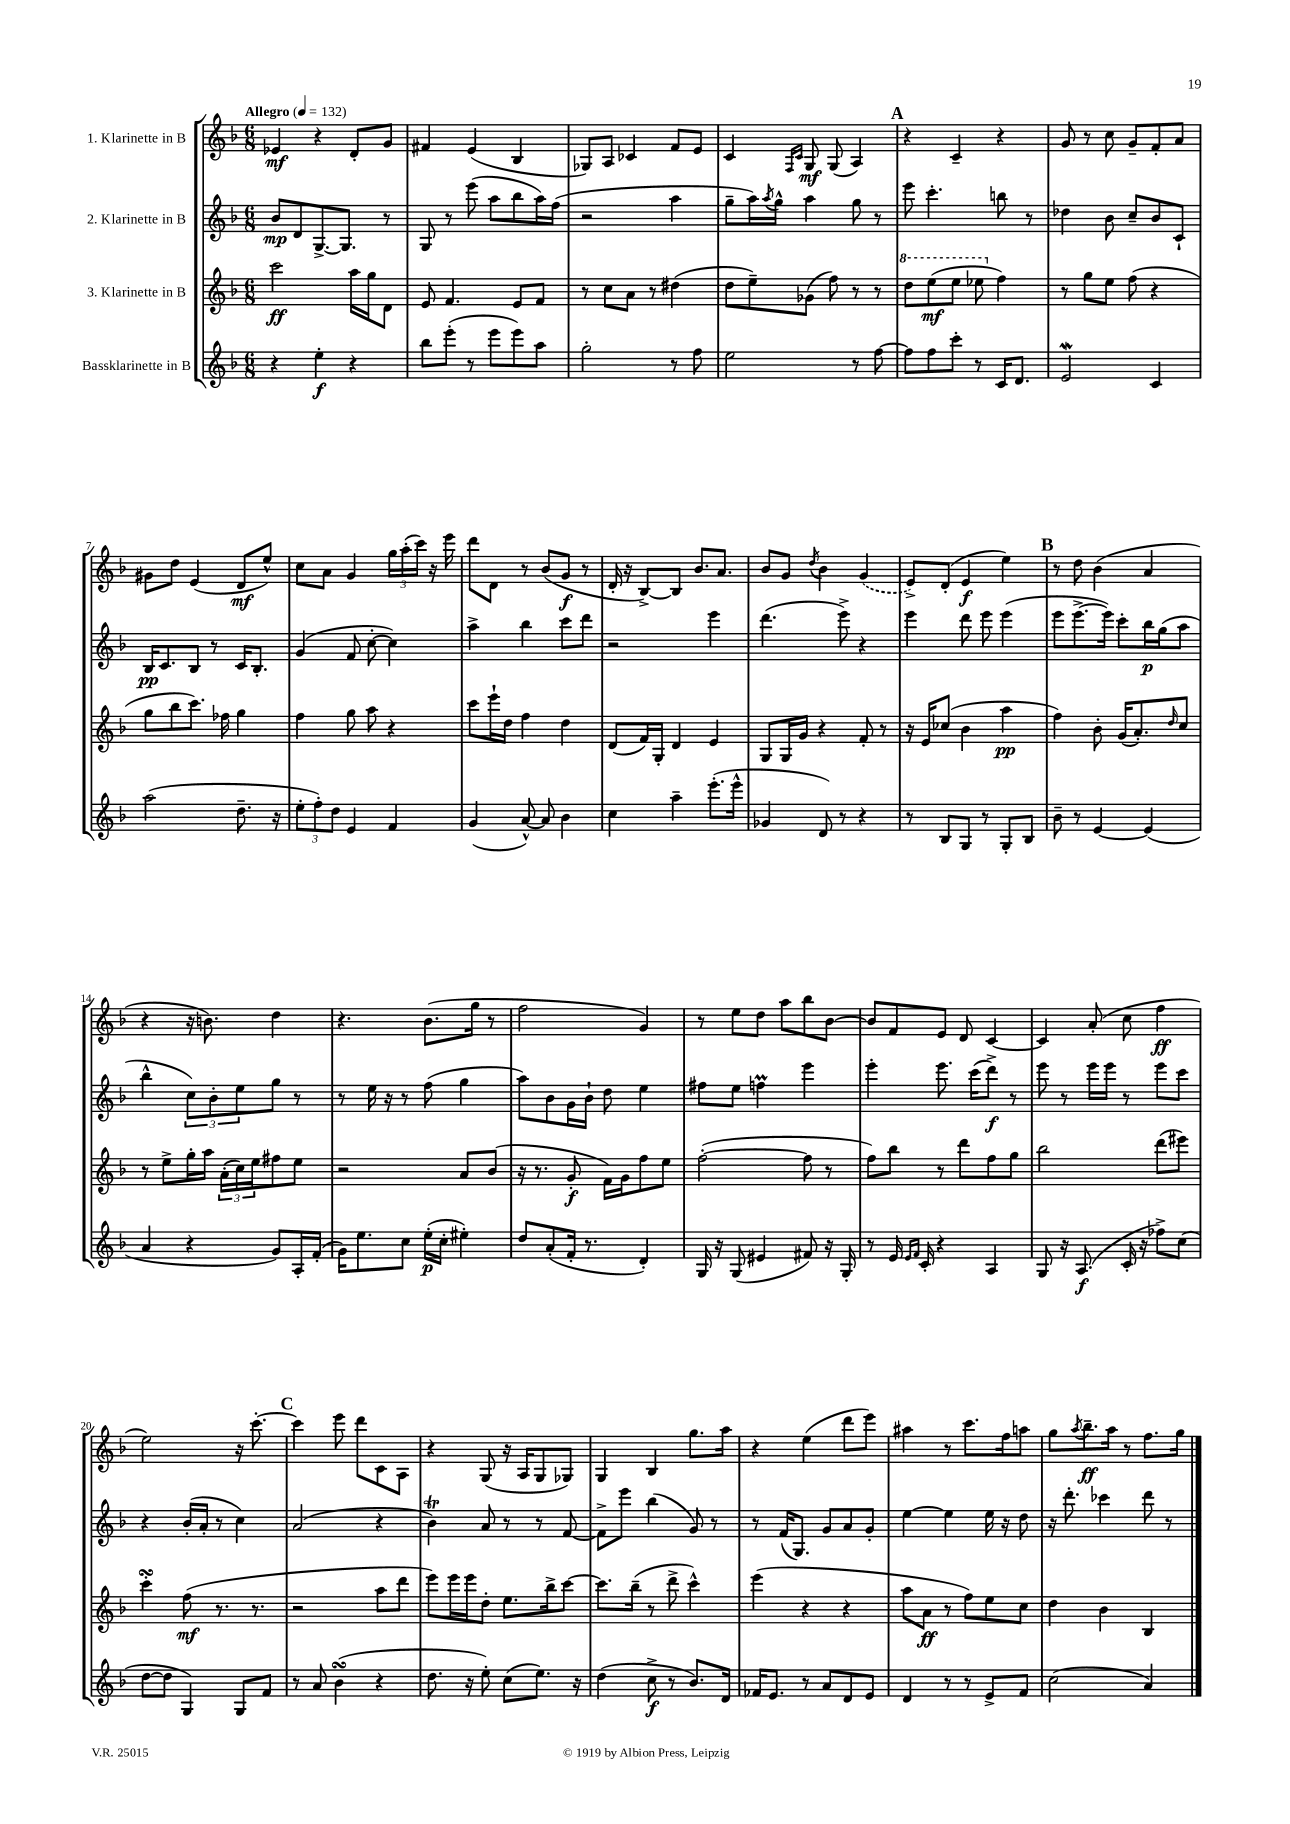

**kern	**kern	**kern	**kern
*staff4	*staff3	*staff2	*staff1
*clefG2	*clefG2	*clefG2	*clefG2
*k[b-]	*k[b-]	*k[b-]	*k[b-]
*M6/8	*M6/8	*M6/8	*M6/8
*MM132	*MM132	*MM132	*MM132
4r	2ccc	8b-	4e-
.	.	8d	.
4ee'	.	[8.G^	4r
.	.	8.G]	.
4r	16aa	.	8d'
.	16gg	.	.
.	8d	8r	8g
=	=	=	=
8bb-	8e	8G	4f#
(8eee'	4.f	8r	.
8r	.	(8eee	(4e
8eee	.	8aa	.
8eee)	8e	8bb-	4B-
8aa	8f	16aa)	.
.	.	(16ff	.
=	=	=	=
2gg'	8r	2r	8G-)
.	8cc	.	8A
.	8a	.	4c-
.	8r	.	.
8r	(4dd#	4aa	8f
8ff	.	.	8e
=	=	=	=
2ee	8dd	8gg~	4c
.	8ee~)	16aa)	.
.	.	8qaa	.
.	.	16gg^^	.
.	.	.	16qqF
.	.	.	16qqc
.	(8g-	4aa	8G
.	8ff)	.	(8G
8r	8r	8gg	4A)
[8ff	8r	8r	.
=	=	=	=
8ff]	8ddd	8eee	4r
8ff	(8eee	4.ccc'	.
8ccc'	8eee	.	4c~
8r	8eee-	.	.
16c	4ff)	8bb	4r
8.d	.	.	.
.	.	8r	.
=	=	=	=
2e	8r	4dd-	8g
.	8gg	.	8r
.	8ee	8b-	8cc
.	(8ff	8cc~	8g~
4c	4r	8b-	8f'
.	.	8c`	8a
=	=	=	=
(2aa	8gg	16B-	8g#
.	.	8.c	.
.	8bb-	.	8dd
.	8.ccc)	8B-	(4e
.	.	8r	.
.	16ff-	.	.
8.dd~	4gg	16c	8d
.	.	8.B-'	.
.	.	.	8ee^^)
16r	.	.	.
=	=	=	=
12ee'	4ff	(4g	8cc
12ff')	.	.	.
.	.	.	8a
12dd	.	.	.
4e	8gg	8f	4g
.	8aa	[8cc'	.
4f	4r	4cc])	24gg
.	.	.	(24aa'
.	.	.	24ccc)
.	.	.	16r
.	.	.	16eee
=	=	=	=
(4g	8ccc	4aa^	8ddd
.	16eee`	.	8d
.	16dd	.	.
[8a^^)	4ff	4bb-	8r
8a]	.	.	(8b-
4b-	4dd	8ccc	8g
.	.	8ddd	8r
=	=	=	=
4cc	(8d	2r	16d'
.	.	.	16r
.	16f)	.	[8B-^)
.	16G'	.	.
4aa~	4d	.	8B-]
.	.	.	8.b-
(8.eee'	4e	4eee	.
.	.	.	8.a
16eee^^	.	.	.
=	=	=	=
4g-	8G	(4.ddd	8b-
.	16G	.	8g
.	16g	.	.
.	.	.	8qdd
8d)	4r	.	4b-
8r	.	8eee^)	.
4r	8f'	4r	(4g
.	8r	.	.
=	=	=	=
8r	16r	4eee	8e^)
.	16e	.	.
8B-	(8cc-	.	(8d'
8G	4b-	8ddd	4e
8r	.	8eee	.
8G'	4aa	(4eee	4ee)
8B-	.	.	.
=	=	=	=
8b-~	4ff)	8eee	8r
8r	.	[8.eee^	8dd
[4e	8b-'	.	(4b-
.	.	16eee])	.
.	(16g	8ccc'	.
.	8.a')	.	.
(4e]	.	16bb-	4a
.	.	(16gg	.
.	16qqdd	.	.
.	8cc	8aa	.
=	=	=	=
4a	8r	4bb-^^	4r
.	8ee^	.	.
4r	16gg'	12cc)	16r
.	16aa	.	8.b)
.	.	12b-'	.
.	(24a'	.	.
.	24cc)	12ee	.
.	24ee	.	.
8g)	8ff#	8gg	4dd
16A'	8ee	8r	.
(16f'	.	.	.
=	=	=	=
16g)	2r	8r	4.r
8.ee	.	.	.
.	.	16ee	.
.	.	16r	.
8cc	.	8r	.
(16ee'	.	(8ff	(8.b-
16cc'	.	.	.
4ee#')	8a	4gg	.
.	.	.	16gg
.	(8b-	.	8r
=	=	=	=
8dd	16r	8aa)	2ff
.	8.r	.	.
(8a'	.	8b-	.
16f'	8g'	16g	.
8.r	.	16b-`	.
.	16f)	8dd	.
.	16g	.	.
4d')	8ff	4ee	4g)
.	8ee	.	.
=	=	=	=
16G	([2ff'	8ff#	8r
16r	.	.	.
(8G	.	8ee	8ee
4e#	.	4ff	8dd
.	.	.	8aa
8f#)	8ff]	4eee	8bb-
16r	8r	.	[8b-
16G'	.	.	.
=	=	=	=
8r	8ff)	4eee'	8b-]
16e	8bb-	.	8f
16qqe	.	.	.
16qqf	.	.	.
16c'	.	.	.
4r	8r	8.eee	8e
.	8ddd	.	8d
.	.	(16ccc	.
4A	8ff	8ddd^)	[4c
.	8gg	8r	.
=	=	=	=
8G	2bb-	8eee	4c]
16r	.	8r	.
(8.A	.	.	.
.	.	16eee	(8a'
.	.	16eee	.
16c'	.	8r	8cc
16r	.	.	.
8ff-^)	(8ddd	8eee	4ff
(8cc	8eee#)	8ccc	.
=	=	=	=
[8dd	4ccc'	4r	2ee)
8dd]	.	.	.
4G)	(8ff	(16b-'	.
.	.	16a'	.
.	8.r	8r	.
8G	.	4cc)	16r
.	8.r	.	[8.ccc'
8f	.	.	.
=	=	=	=
8r	2r	(2a	4ccc]
8a	.	.	.
(4b-	.	.	8eee
.	.	.	8ddd
4r	8aa	4r	8c
.	8ddd	.	8A
=	=	=	=
8.dd	8eee)	4b-)	4r
.	16eee	.	.
16r	16eee	.	.
8ee')	8dd'	8a	(8G
(8cc	8.ee	8r	16r
.	.	.	16A
8.ee)	.	8r	8G
.	16bb-^	.	.
.	[8ccc	[8f	8G-)
16r	.	.	.
=	=	=	=
(4dd	8.ccc]	8f^]	4G
.	.	8eee	.
.	(16bb-~	.	.
8cc^	8r	(4bb-	4B-
8r	8ddd^	.	.
8.b-)	4ccc^^)	8g)	8.gg
.	.	8r	.
16d	.	.	16aa
=	=	=	=
16f-	(4eee	8r	4r
8.e	.	.	.
.	.	(16f	.
.	.	8.G)	.
8r	4r	.	(4ee
8a	.	8g	.
8d	4r	8a	8ddd
8e	.	8g'	8eee)
=	=	=	=
4d	8aa	[4ee	4aa#
.	8a	.	.
8r	8r	4ee]	8r
8r	8ff)	.	8.ccc
8e^	8ee	16ee	.
.	.	16r	16ff
8f	8cc	8dd	8aa
=	=	=	=
(2cc	4dd	16r	8gg
.	.	8.ddd'	.
.	.	.	8qaa
.	.	.	8.bb-~
.	4b-	4ccc-	.
.	.	.	16aa
.	.	.	8r
4a)	4B-	8ddd	8.ff
.	.	8r	.
.	.	.	16gg
==	==	==	==
*-	*-	*-	*-
